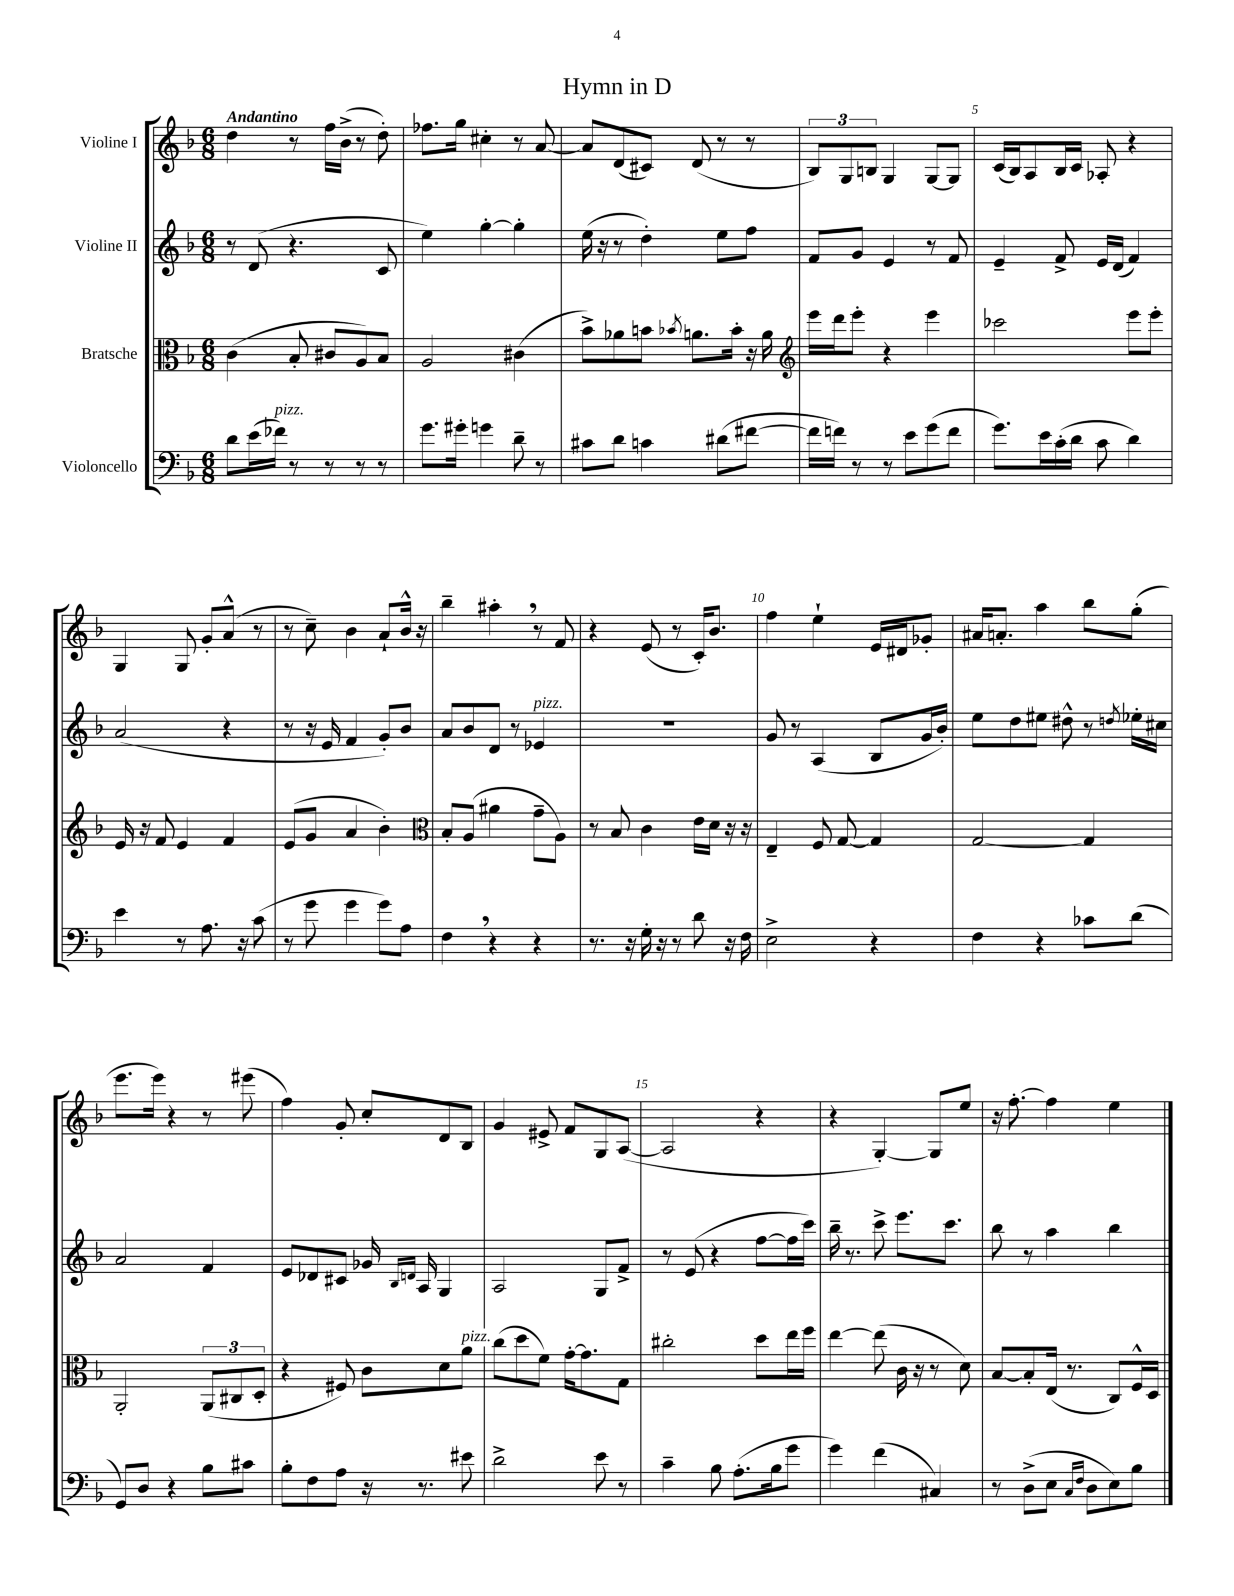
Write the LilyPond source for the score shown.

\header { title = "Hymn in D" }
<<
\new StaffGroup <<
\new Staff = "s0" \with { instrumentName = "Violine I" } {
    \clef treble \key f \major \numericTimeSignature \time 6/8 \tempo "Andantino"
    \autoBeamOff d''4 r8 f''16[ bes'16]->( r8 d''8-.) |
    fes''8.[ g''16] cis''4-. r8 a'8~ |
    a'8[ d'8( cis'8]) d'8( r8 r8 |
    \tuplet 3/2 { bes8[) g8 b8] } g4 g8[~ g8] |
    c'16[( bes16) a8 bes16 c'16] aes8-. r4 |
    g4 g8 g'8[-. a'8]-^( r8 |
    r8 c''8--) bes'4 a'8[-! bes'16]-^ r16 |
    bes''4-- ais''4-. \breathe r8 f'8 |
    r4 e'8( r8 c'16[-.) bes'8.] |
    f''4 e''4-! e'16[ dis'16 ges'8]-. |
    ais'16[ a'8.]-. a''4 bes''8[ g''8]-.( |
    e'''8.[ e'''16]) r4 r8 eis'''8( |
    f''4) g'8-. c''8[-. d'8 bes8] |
    g'4 eis'8-> f'8[ g8 a8]~( |
    a2 r4 |
    r4 g4~-.) g8[ e''8] |
    r16 f''8.~-. f''4 e''4 \bar "|." |
}
\new Staff = "s1" \with { instrumentName = "Violine II" } {
    \clef treble \key f \major \numericTimeSignature \time 6/8
    \autoBeamOff r8 d'8( r4. c'8 |
    e''4) g''4~-. g''4-. |
    e''16( r16 r8 d''4-.) e''8[ f''8] |
    f'8[ g'8] e'4 r8 f'8 |
    e'4-- f'8-> e'16[ d'16]( f'4) |
    a'2( r4 |
    r8 r16 e'16 f'4 g'8[-.) bes'8] |
    a'8[ bes'8 d'8] r8 ees'4^\markup { \italic "pizz." } |
    R2. |
    g'8 r8 a4( bes8[ g'16 bes'16]-.) |
    e''8[ d''8 eis''8] dis''8-^ r8 \acciaccatura { d''8 } ees''16[-. cis''16] |
    a'2 f'4 |
    e'8[ des'8 cis'8] ges'16 \grace { bes16[ d'16] } a16 g4 |
    a2 g8[ f'8]-> |
    r8 e'8( r4 f''8[~ f''16 c'''16]) |
    bes''16-- r8. c'''8-> e'''8.[ c'''8.] |
    bes''8 r8 a''4 bes''4 \bar "|." |
}
\new Staff = "s2" \with { instrumentName = "Bratsche" } {
    \clef alto \key f \major \numericTimeSignature \time 6/8
    \autoBeamOff c'4( bes8-. cis'8[ a8) bes8] |
    a2 cis'4( |
    bes'8[->) aes'8 b'8] \acciaccatura { bes'8 } a'8.[ bes'16]-. r16 a'16 |
    \clef treble e'''16[ d'''16 e'''8]-. r4 e'''4 |
    ces'''2 e'''8[ e'''8]-. |
    e'16 r16 f'8 e'4 f'4 |
    e'8[( g'8] a'4 bes'4-.) |
    \clef alto bes8[-. a8]( ais'4 g'8[-- a8]) |
    r8 bes8 c'4 e'16[ d'16] r16 r16 |
    e4-- f8 g8~ g4 |
    g2~ g4 |
    a,2-. \tuplet 3/2 { a,8[( cis8 d8]-. } |
    r4 fis8) c'8[ d'8 a'8]^\markup { \italic "pizz." } |
    c''8[( d''8 f'8]) g'16[~-. g'8. g8] |
    cis''2-. d''8[ e''16 f''16] |
    e''4~ e''8( c'16 r16 r8 d'8) |
    bes8[~ bes8-. e16]( r8. c8[) f16-^ d16] \bar "|." |
}
\new Staff = "s3" \with { instrumentName = "Violoncello" } {
    \clef bass \key f \major \numericTimeSignature \time 6/8
    \autoBeamOff d'8[ e'16( fes'16]^\markup { \italic "pizz." }) r8 r8 r8 r8 |
    g'8.[ gis'16]-. g'4 d'8-- r8 |
    cis'8[ d'8] c'4 dis'8[( fis'8]~ |
    fis'16[ f'16]) r8 r8 e'8[ g'8( f'8] |
    g'8.[) e'16 c'16-.( d'16] c'8 d'4) |
    e'4 r8 a8. r16 c'8( |
    r8 g'8 g'4 g'8[) a8] |
    f4 \breathe r4 r4 |
    r8. r16 g16-. r16 r8 d'8 r16 f16 |
    e2-> r4 |
    f4 r4 ces'8[ d'8]( |
    g,8[) d8] r4 bes8[ cis'8] |
    bes8[-. f8 a8] r16 r8. eis'8 |
    d'2-> e'8 r8 |
    c'4-- bes8 a8.[-.( bes16 g'8] |
    g'4) f'4( cis4) |
    r8 d8[->( e8] \grace { c16[ f16] } d8[ e8) bes8] \bar "|." |
}
>>
>>
\layout { \context { \Score \override BarNumber.break-visibility = ##(#f #t #t) barNumberVisibility = #(every-nth-bar-number-visible 5) } }
